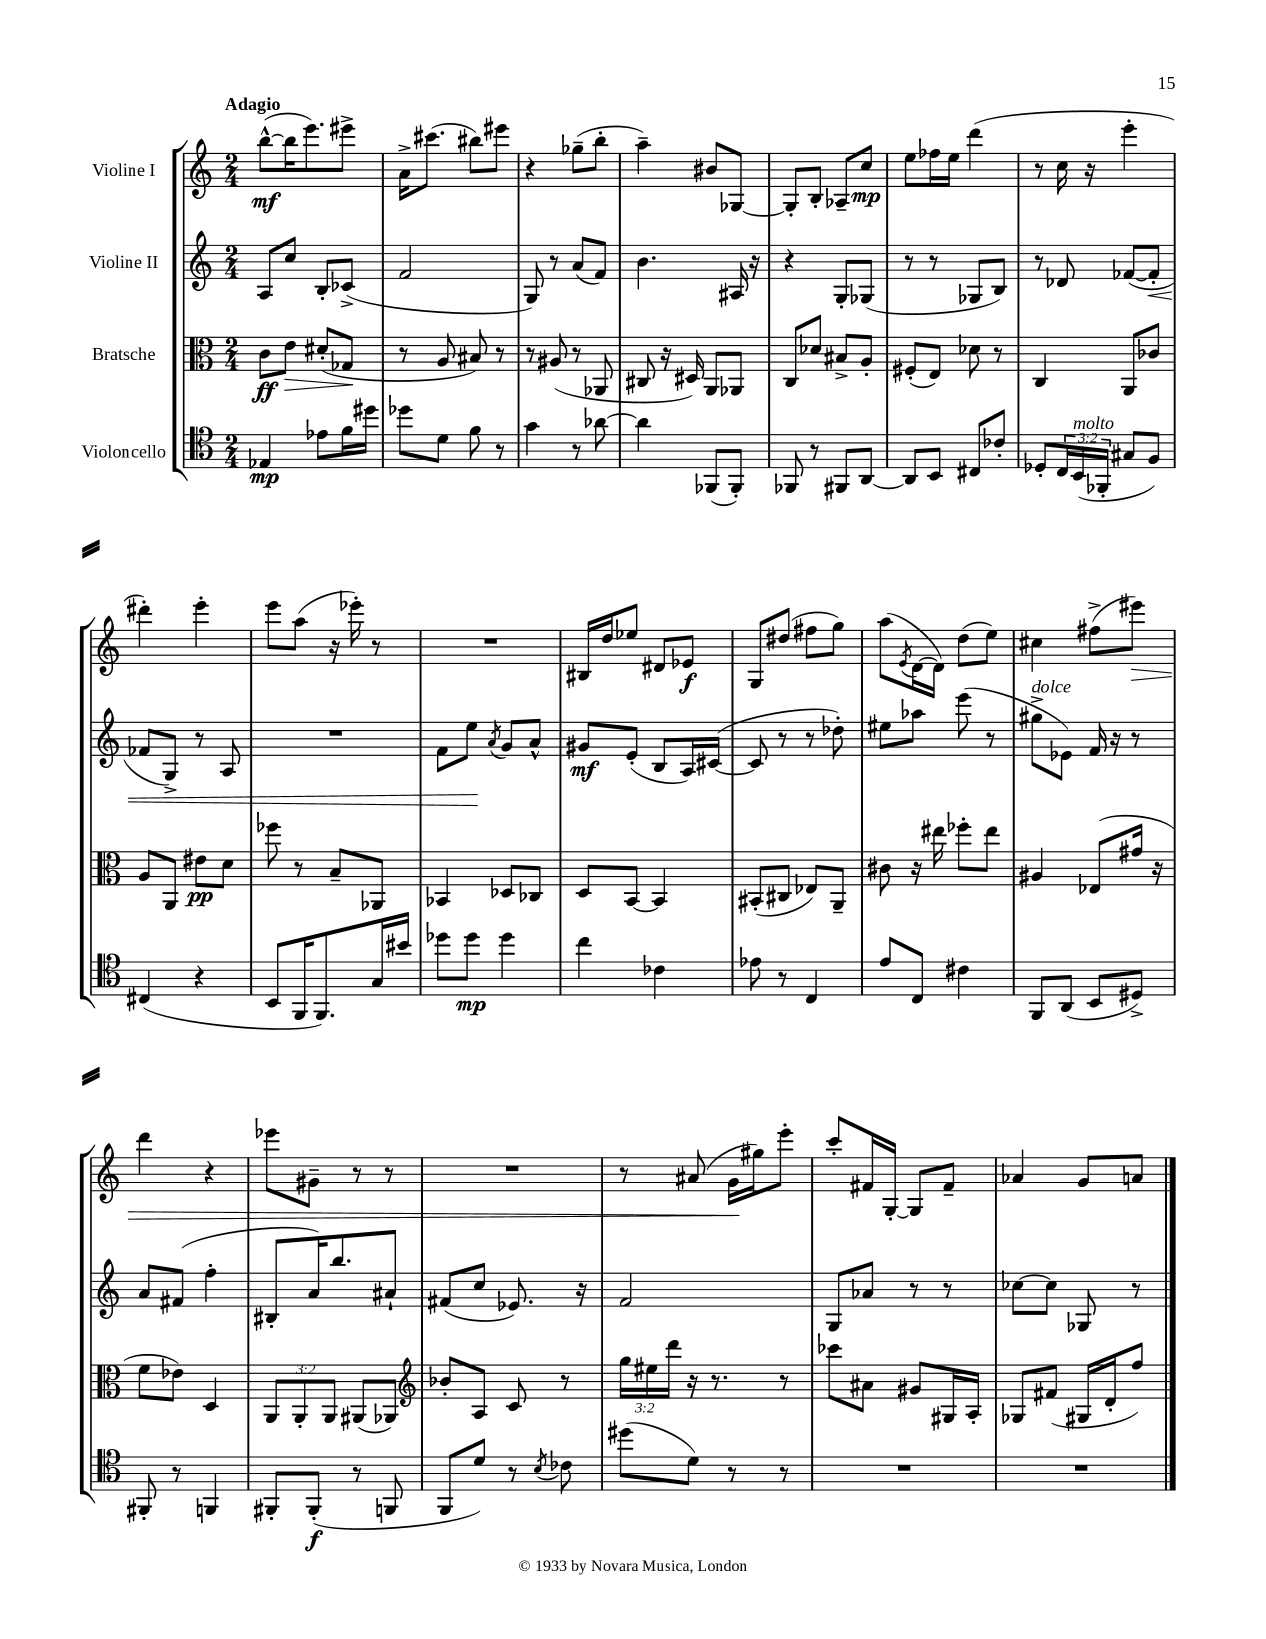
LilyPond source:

<<
\new StaffGroup <<
\new Staff = "s0" \with { instrumentName = "Violine I" } {
    \clef treble \key c \major \numericTimeSignature \time 2/4 \tempo "Adagio"
    b''8~-^\mf( b''16 e'''8.) eis'''8-> |
    a'16-> cis'''8.( bis''8) eis'''8 |
    r4 ges''8--( b''8-. |
    a''4--) bis'8 ges8~ |
    ges8-. b8-. aes8-- c''8\mp |
    e''8 fes''16 e''16 d'''4( |
    r8 c''16 r16 e'''4-. |
    dis'''4-.) e'''4-. |
    e'''8 a''8( r16 ees'''16-.) r8 |
    R2 |
    bis16 d''16 ees''8 dis'8 ees'8\f |
    g8 dis''8( fis''8 g''8) |
    a''8( \acciaccatura { e'8 } d'16~ d'16) d''8( e''8) |
    cis''4 fis''8->( eis'''8\>) |
    d'''4 r4 |
    ees'''8 gis'8-- r8 r8 |
    R2 |
    r8 ais'8( g'16\! gis''16) e'''8-. |
    c'''8-. fis'16 g16~-. g8 fis'8-- |
    aes'4 g'8 a'8 \bar "|." |
}
\new Staff = "s1" \with { instrumentName = "Violine II" } {
    \clef treble \key c \major \numericTimeSignature \time 2/4
    a8 c''8 b8-. ces'8->( |
    f'2 |
    g8) r8 a'8( f'8) |
    b'4. ais16 r16 |
    r4 g8-. ges8( |
    r8 r8 ges8 b8) |
    r8 des'8 fes'8~( fes'8-.\< |
    fes'8 g8->) r8 a8 |
    R2 |
    f'8 e''8\! \acciaccatura { a'8 } g'8 a'8-^ |
    gis'8\mf e'8-.( b8 a16) cis'16~( |
    cis'8 r8 r8 des''8-.) |
    eis''8 aes''8 e'''8( r8 |
    gis''8->^\markup { \italic "dolce" } ees'8) f'16 r16 r8 |
    a'8 fis'8( f''4-. |
    bis8-. a'16) b''8. ais'8-! |
    fis'8( c''8 ees'8.) r16 |
    f'2 |
    g8 aes'8 r8 r8 |
    ces''8~ ces''8 ges8 r8 \bar "|." |
}
\new Staff = "s2" \with { instrumentName = "Bratsche" } {
    \clef alto \key c \major \numericTimeSignature \time 2/4 \override Staff.TupletNumber.text = #tuplet-number::calc-fraction-text
    c'8\ff e'8\> dis'8-.( ges8\! |
    r8 a8 bis8) r8 |
    r8 ais8( r8 aes,8 |
    cis8 r16 dis16) a,8 aes,8 |
    c8 des'8 bis8-> a8-. |
    fis8-.( e8) des'8 r8 |
    c4 a,8 ces'8 |
    a8 a,8 eis'8\pp d'8 |
    fes''8 r8 b8-- aes,8 |
    bes,4 des8 ces8 |
    d8 b,8~ b,4 |
    bis,8-.( cis8 ees8) a,8-- |
    cis'8 r16 eis''16 fes''8-. eis''8 |
    ais4 ees8( gis'16 r16 |
    f'8 ees'8) d4 |
    \tuplet 3/2 { a,8 a,8-. a,8 } ais,8( aes,8) |
    \clef treble bes'8-. a8 c'8 r8 |
    \tuplet 3/2 { g''16 eis''16 d'''16 } r16 r8. r8 |
    ces'''8 ais'8 gis'8 gis16 a16-. |
    ges8 fis'8( gis16 d'16-. f''8) \bar "|." |
}
\new Staff = "s3" \with { instrumentName = "Violoncello" } {
    \clef tenor \key c \major \numericTimeSignature \time 2/4 \override Staff.TupletNumber.text = #tuplet-number::calc-fraction-text
    ees4\mp ees'8 f'16 dis''16 |
    des''8 d'8 f'8 r8 |
    g'4 r8 aes'8~ |
    aes'4 fes,8( fes,8-.) |
    fes,8 r8 fis,8 a,8~ |
    a,8 b,8 cis8 ces'8-. |
    des8-. \tuplet 3/2 { c16 b,16^\markup { \italic "molto" }( fes,16-. } gis8 f8) |
    cis4( r4 |
    b,8 f,16 f,8.) g16 bis'16 |
    des''8 des''8\mp des''4 |
    c''4 ces'4 |
    ees'8 r8 c4 |
    e'8 c8 cis'4 |
    f,8 a,8( b,8 dis8->) |
    fis,8-. r8 f,4 |
    fis,8-. fis,8-.\f( r8 f,8 |
    f,8 d'8) r8 \acciaccatura { b8 } ces'8 |
    dis''8( d'8) r8 r8 |
    R2 |
    R2 \bar "|." |
}
>>
>>
\layout { \context { \Score \remove "Bar_number_engraver" } }
